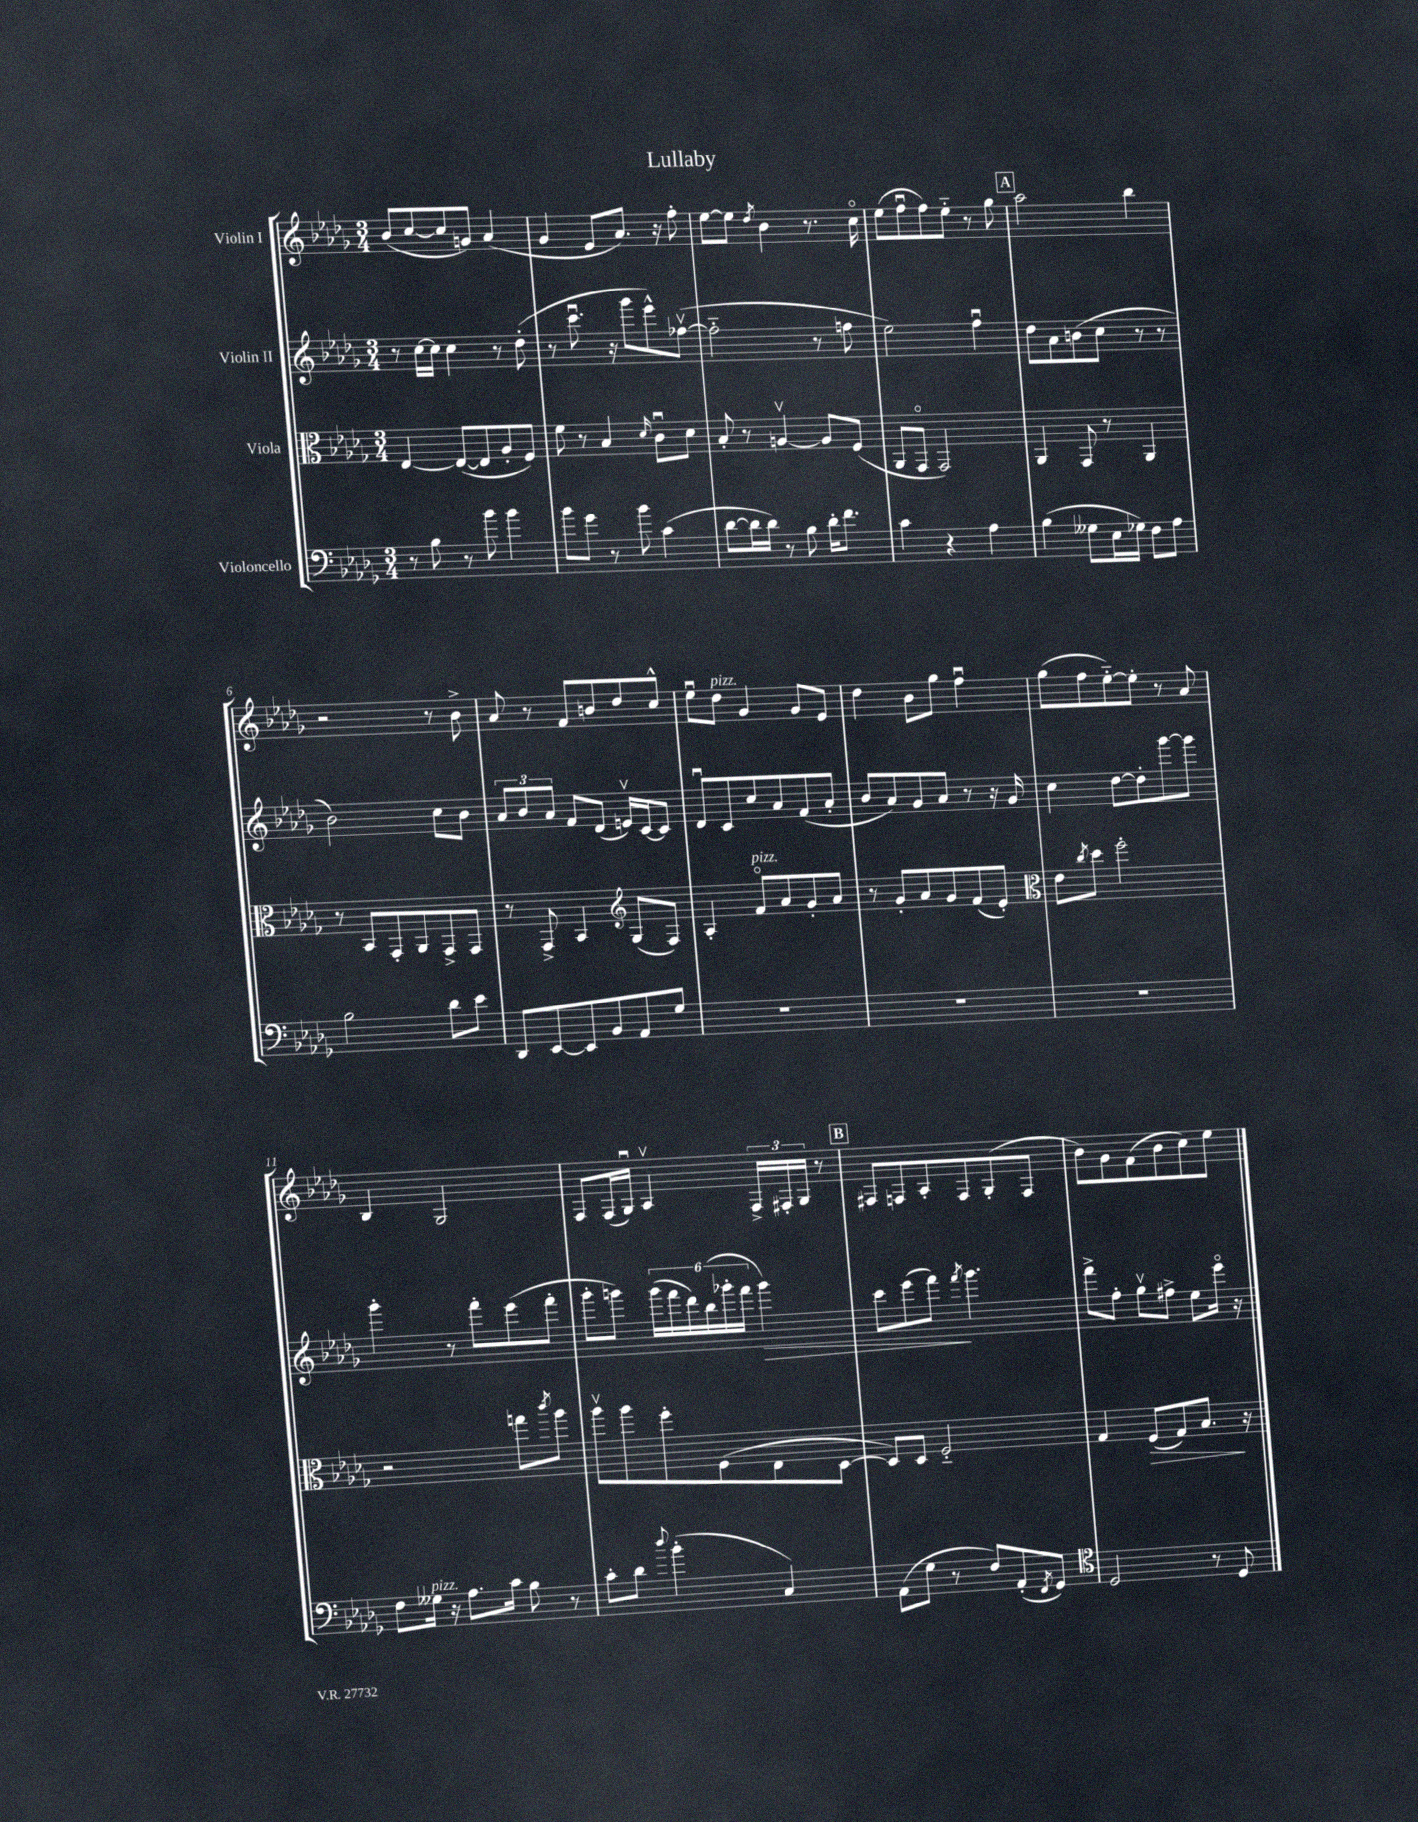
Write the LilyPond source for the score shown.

\header { title = "Lullaby" }
<<
\new StaffGroup <<
\new Staff = "s0" \with { instrumentName = "Violin I" } {
    \clef treble \key des \major \numericTimeSignature \time 3/4
    bes'8( c''8~ c''8 g'8) aes'4( |
    ges'4 ees'8 aes'8.) r16 f''8-. |
    ees''8~ ees''8 \acciaccatura { des''8 } bes'4 r8. c''16\flageolet |
    ees''8( f''8\downbow f''8) ees''8-_ r8 ges''8 |
    \mark \markup { \box "A" } aes''2 bes''4 |
    r2 r8 bes'8-> |
    aes'8 r8 f'8 b'8 des''8 c''8-^ |
    ees''8\downbow des''8^\markup { \italic "pizz." } ges'4 ges'8 ees'8 |
    des''4 bes'8 ges''8 f''4\downbow |
    ges''8( f''8 ees''8~-_) ees''8-. r8 aes'8 |
    bes4 ges2 |
    f8 f16( ges16\downbow) aes4\upbow \tuplet 3/2 { f16-> fis16-. ges16 } r8 |
    \mark \markup { \box "B" } fis8 f8 aes8-. f8 ges8-.( f8 |
    bes'8) ges'8 f'8( bes'8 c''8) ees''8 \bar "|." |
}
\new Staff = "s1" \with { instrumentName = "Violin II" } {
    \clef treble \key des \major \numericTimeSignature \time 3/4
    r8 c''16~ c''16 c''4 r8 des''8-.( |
    r8 c'''8.\downbow r16 ges'''8 ees'''8-^) fes''8~\upbow( |
    fes''2-_ r8 f''8 |
    ees''2) f''4\downbow |
    \mark \markup { \box "A" } des''8 aes'8 b'8( c''8 r8 r8 |
    bes'2) c''8 bes'8 |
    \tuplet 3/2 { aes'8 bes'8 aes'8 } f'8 des'8( e'16\upbow) c'16~ c'8 |
    des'8\downbow c'8 c''8 aes'8 f'8( aes'8-. |
    bes'8 aes'8) ges'8 aes'8 r8 r16 ges'16 |
    c''4 des''8~ des''8-. ges'''8~ ges'''8 |
    ges'''4-. r8 f'''8-. ees'''8( f'''8-. |
    ges'''8-. g'''8) \tuplet 6/4 { g'''16( f'''16 des'''16) bes''16( ges'''16-. f'''16 } ges'''4\>) |
    \mark \markup { \box "B" } c'''8 ees'''8( f'''8\!) \acciaccatura { f'''8 } ges'''4. |
    f'''8-> f''8-. ges''8\upbow fis''8-> ees''8 ees'''16\flageolet r16 \bar "|." |
}
\new Staff = "s2" \with { instrumentName = "Viola" } {
    \clef alto \key des \major \numericTimeSignature \time 3/4
    ees4~ ees8~( ees8 aes8-. f8) |
    f'8 r8 bes4 \grace { des'16 } c'8\downbow des'8 |
    bes8-. r8 a4~\upbow a8 f8( |
    aes,8 ges,8\flageolet ges,2) |
    \mark \markup { \box "A" } aes,4 ges,8 r8 aes,4 |
    r8 bes,8 ges,8-. aes,8 ges,8-> ges,8 |
    r8 ges,8-> bes,4 \clef treble ges8( f8) |
    aes4-. f'8\flageolet^\markup { \italic "pizz." } aes'8 ges'8-. aes'8 |
    r8 ges'8-. aes'8 ges'8 f'8( ees'8-.) |
    \clef alto ees'8 \acciaccatura { c''8 } des''8 f''2-. |
    r2 g''8 \acciaccatura { c'''8 } aes''8 |
    aes''8\upbow aes''8 f''8-. f8( ees8 des8~ |
    \mark \markup { \box "B" } des8) des8 f2-_ |
    ges4 f8\>( ges8) bes8.\! r16 \bar "|." |
}
\new Staff = "s3" \with { instrumentName = "Violoncello" } {
    \clef bass \key des \major \numericTimeSignature \time 3/4
    r8 bes8 r8 bes'8 bes'4 |
    bes'8 ges'8 r8 bes'8 c'4( |
    des'8~ des'16 des'16) r8 bes8 des'16-. f'8. |
    c'4 r4 aes4 |
    \mark \markup { \box "A" } bes4( geses8 ees16 ges16) f8 aes8 |
    bes2 des'8 ees'8 |
    des,8 ees,8~ ees,8 bes,8 aes,8 ges8 |
    R2. |
    R2. |
    R2. |
    f8 geses16^\markup { \italic "pizz." } r16 aes8. c'16 bes8 r8 |
    c'8-. des'8 \appoggiatura { des''8 } bes'4-.( c4) |
    \mark \markup { \box "B" } aes,8( ges8 r8 f8) aes,8-.( \acciaccatura { f,8 } ges,8) |
    \clef tenor des2 r8 des8 \bar "|." |
}
>>
>>
